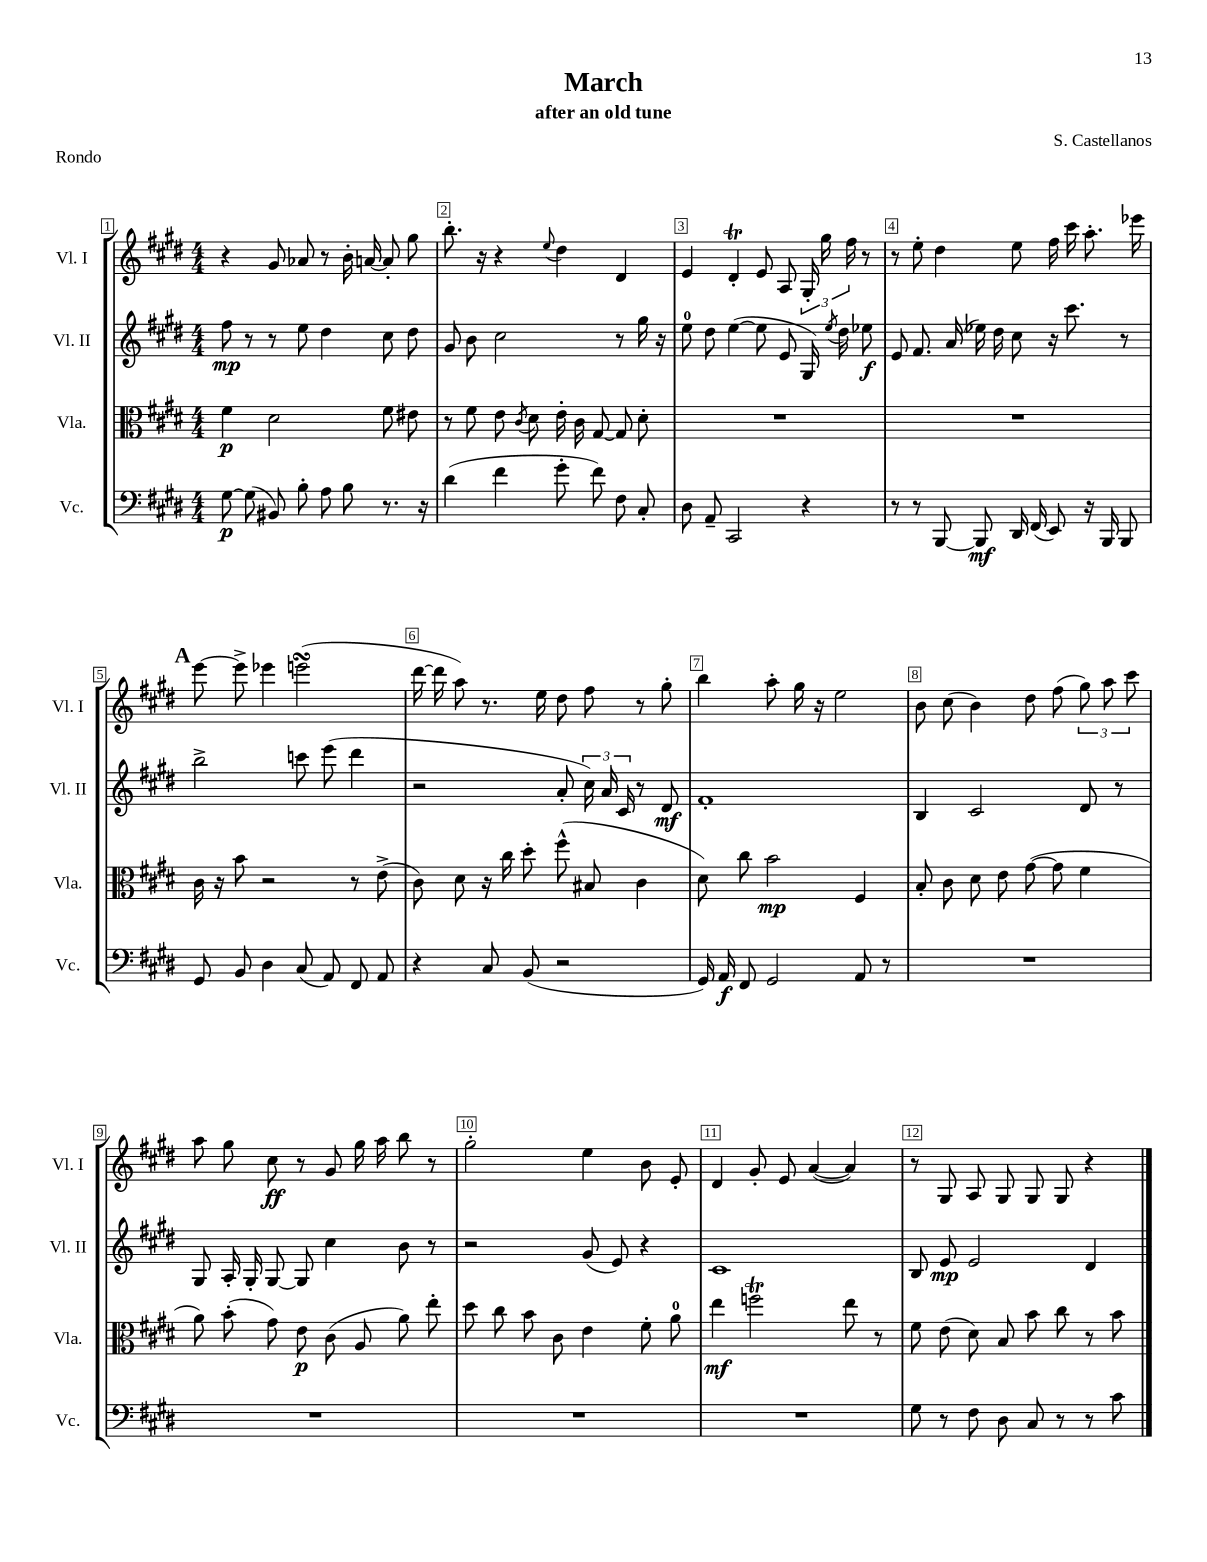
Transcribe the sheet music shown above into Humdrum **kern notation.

**kern	**dynam	**kern	**dynam	**kern	**dynam	**kern	**dynam
*part4	*part4	*part3	*part3	*part2	*part2	*part1	*part1
*staff4	*staff4	*staff3	*staff3	*staff2	*staff2	*staff1	*staff1
*I"Vc.	*	*I"Vla.	*	*I"Vl. II	*	*I"Vl. I	*
*I'Vc.	*	*I'Vla.	*	*I'Vl. II	*	*I'Vl. I	*
*clefF4	*	*clefC3	*	*clefG2	*	*clefG2	*
*k[f#c#g#d#]	*	*k[f#c#g#d#]	*	*k[f#c#g#d#]	*	*k[f#c#g#d#]	*
*M4/4	*	*M4/4	*	*M4/4	*	*M4/4	*
=1	=1	=1	=1	=1	=1	=1	=1
[8G#\	p	4f#\	p	8ff#\	mp	4r	.
(8G#\]	.	.	.	8r	.	.	.
8BB#X/)	.	2d#\	.	8r	.	8g#/	.
8B'\	.	.	.	8ee\	.	8a-X/	.
8A\	.	.	.	4dd#\	.	8r	.
8B\	.	.	.	.	.	16b'\	.
.	.	.	.	.	.	[16an/	.
8.r	.	8f#\	.	8cc#\	.	8a'/]	.
.	.	8e#X\	.	8dd#\	.	8gg#\	.
16r	.	.	.	.	.	.	.
=2	=2	=2	=2	=2	=2	=2	=2
(4d#\	.	8r	.	8g#/	.	8.bb'\	.
.	.	8f#\	.	8b\	.	.	.
.	.	.	.	.	.	16r	.
4f#\	.	8e\	.	2cc#\	.	4r	.
.	.	8qc#/	.	.	.	.	.
.	.	8d#\	.	.	.	.	.
.	.	.	.	.	.	8qqee/	.
8g#'\	.	16e'\	.	.	.	4dd#\	.
.	.	16c#\	.	.	.	.	.
8f#\)	.	[8G#/	.	.	.	.	.
8F#\	.	8G#/]	.	8r	.	4d#/	.
8C#'/	.	8d#'\	.	16gg#\	.	.	.
.	.	.	.	16r	.	.	.
=3	=3	=3	=3	=3	=3	=3	=3
8D#\	.	1r	.	8ee\	.	4e/	.
8AA~/	.	.	.	8dd#\	.	.	.
2CC#/	.	.	.	([4ee\	.	4d#t'/	.
.	.	.	.	8ee\]	.	8e/	.
.	.	.	.	8e/	.	8A/	.
4r	.	.	.	16G#/)	.	24G#'/	.
.	.	.	.	.	.	24gg#\	.
.	.	.	.	8qee/	.	.	.
.	.	.	.	16dd#\	.	.	.
.	.	.	.	.	.	24ff#\	.
.	.	.	.	8ee-X\	f	8r	.
=4	=4	=4	=4	=4	=4	=4	=4
8r	.	1r	.	8e/	.	8r	.
8r	.	.	.	8.f#/	.	8ee'\	.
[8BBB/	.	.	.	.	.	4dd#\	.
.	.	.	.	(16a/	.	.	.
8BBB/]	mf	.	.	16ee-X\)	.	.	.
.	.	.	.	16dd#\	.	.	.
16DD#/	.	.	.	8cc#\	.	8ee\	.
(16FF#/	.	.	.	.	.	.	.
8EE/)	.	.	.	16r	.	16ff#\	.
.	.	.	.	8.ccc#\	.	16ccc#\	.
16r	.	.	.	.	.	8.aa'\	.
16BBB/	.	.	.	.	.	.	.
8BBB/	.	.	.	8r	.	.	.
.	.	.	.	.	.	16eee-X\	.
!!LO:LB:g=z
!!LO:REH:place=s1:t=A
=5	=5	=5	=5	=5	=5	=5	=5
8GG#/	.	16c#\	.	2bb^\	.	[8eee\	.
.	.	16r	.	.	.	.	.
8BB/	.	8b\	.	.	.	8eee^\]	.
4D#\	.	2r	.	.	.	4eee-X\	.
(8C#/	.	.	.	8cccn\	.	(2eeensSSs\	.
8AA/)	.	.	.	(8eee\	.	.	.
8FF#/	.	8r	.	4ddd#\	.	.	.
8AA/	.	(8e^\	.	.	.	.	.
=6	=6	=6	=6	=6	=6	=6	=6
4r	.	8c#\)	.	2r	.	[16ddd#\	.
.	.	.	.	.	.	16ddd#\]	.
.	.	8d#\	.	.	.	8aa\)	.
8C#/	.	16r	.	.	.	8.r	.
.	.	16cc#\	.	.	.	.	.
(8BB/	.	8dd#'\	.	.	.	.	.
.	.	.	.	.	.	16ee\	.
2r	.	(8ff#^^\	.	8a'/	.	8dd#\	.
.	.	8B#X/	.	24cc#\)	.	8ff#\	.
.	.	.	.	24a/	.	.	.
.	.	.	.	24c#/	.	.	.
.	.	4c#\	.	8r	.	8r	.
.	.	.	.	8d#/	mf	8gg#'\	.
=7	=7	=7	=7	=7	=7	=7	=7
16GG#/)	.	8d#\)	.	1f#'	.	4bb\	.
16AA/	f	.	.	.	.	.	.
8FF#/	.	8cc#\	.	.	.	.	.
2GG#/	.	2b\	mp	.	.	8aa'\	.
.	.	.	.	.	.	16gg#\	.
.	.	.	.	.	.	16r	.
.	.	.	.	.	.	2ee\	.
8AA/	.	4F#/	.	.	.	.	.
8r	.	.	.	.	.	.	.
=8	=8	=8	=8	=8	=8	=8	=8
1r	.	8B'/	.	4B/	.	8b\	.
.	.	8c#\	.	.	.	(8cc#\	.
.	.	8d#\	.	2c#/	.	4b\)	.
.	.	8e\	.	.	.	.	.
.	.	([8g#\	.	.	.	8dd#\	.
.	.	8g#\]	.	.	.	(8ff#\	.
.	.	4f#\	.	8d#/	.	12gg#\)	.
.	.	.	.	.	.	12aa\	.
.	.	.	.	8r	.	.	.
.	.	.	.	.	.	12ccc#\	.
!!LO:LB:g=z
=9	=9	=9	=9	=9	=9	=9	=9
1r	.	8a\)	.	8G#/	.	8aa\	.
.	.	(8b'\	.	16A'/	.	8gg#\	.
.	.	.	.	16G#'/	.	.	.
.	.	8g#\)	.	[8G#/	.	8cc#\	ff
.	.	8e\	p	8G#/]	.	8r	.
.	.	(8c#\	.	4cc#\	.	8g#/	.
.	.	8A/	.	.	.	16gg#\	.
.	.	.	.	.	.	16aa\	.
.	.	8a\)	.	8b\	.	8bb\	.
.	.	8ee'\	.	8r	.	8r	.
=10	=10	=10	=10	=10	=10	=10	=10
1r	.	8dd#\	.	2r	.	2gg#'\	.
.	.	8cc#\	.	.	.	.	.
.	.	8b\	.	.	.	.	.
.	.	8c#\	.	.	.	.	.
.	.	4e\	.	(8g#/	.	4ee\	.
.	.	.	.	8e/)	.	.	.
.	.	8f#'\	.	4r	.	8b\	.
.	.	8a\	.	.	.	8e'/	.
=11	=11	=11	=11	=11	=11	=11	=11
1r	.	4ee\	mf	1c#	.	4d#/	.
.	.	2ffnT\	.	.	.	8g#'/	.
.	.	.	.	.	.	8e/	.
.	.	.	.	.	.	([4a/	.
.	.	8ee\	.	.	.	4a/])	.
.	.	8r	.	.	.	.	.
=12	=12	=12	=12	=12	=12	=12	=12
8G#\	.	8f#\	.	8B/	.	8r	.
8r	.	(8e\	.	8e/	mp	8G#/	.
8F#\	.	8d#\)	.	2e/	.	8A/	.
8D#\	.	8B/	.	.	.	8G#/	.
8C#/	.	8b\	.	.	.	8G#/	.
8r	.	8cc#\	.	.	.	8G#/	.
8r	.	8r	.	4d#/	.	4r	.
8c#\	.	8b\	.	.	.	.	.
==	==	==	==	==	==	==	==
*-	*-	*-	*-	*-	*-	*-	*-
